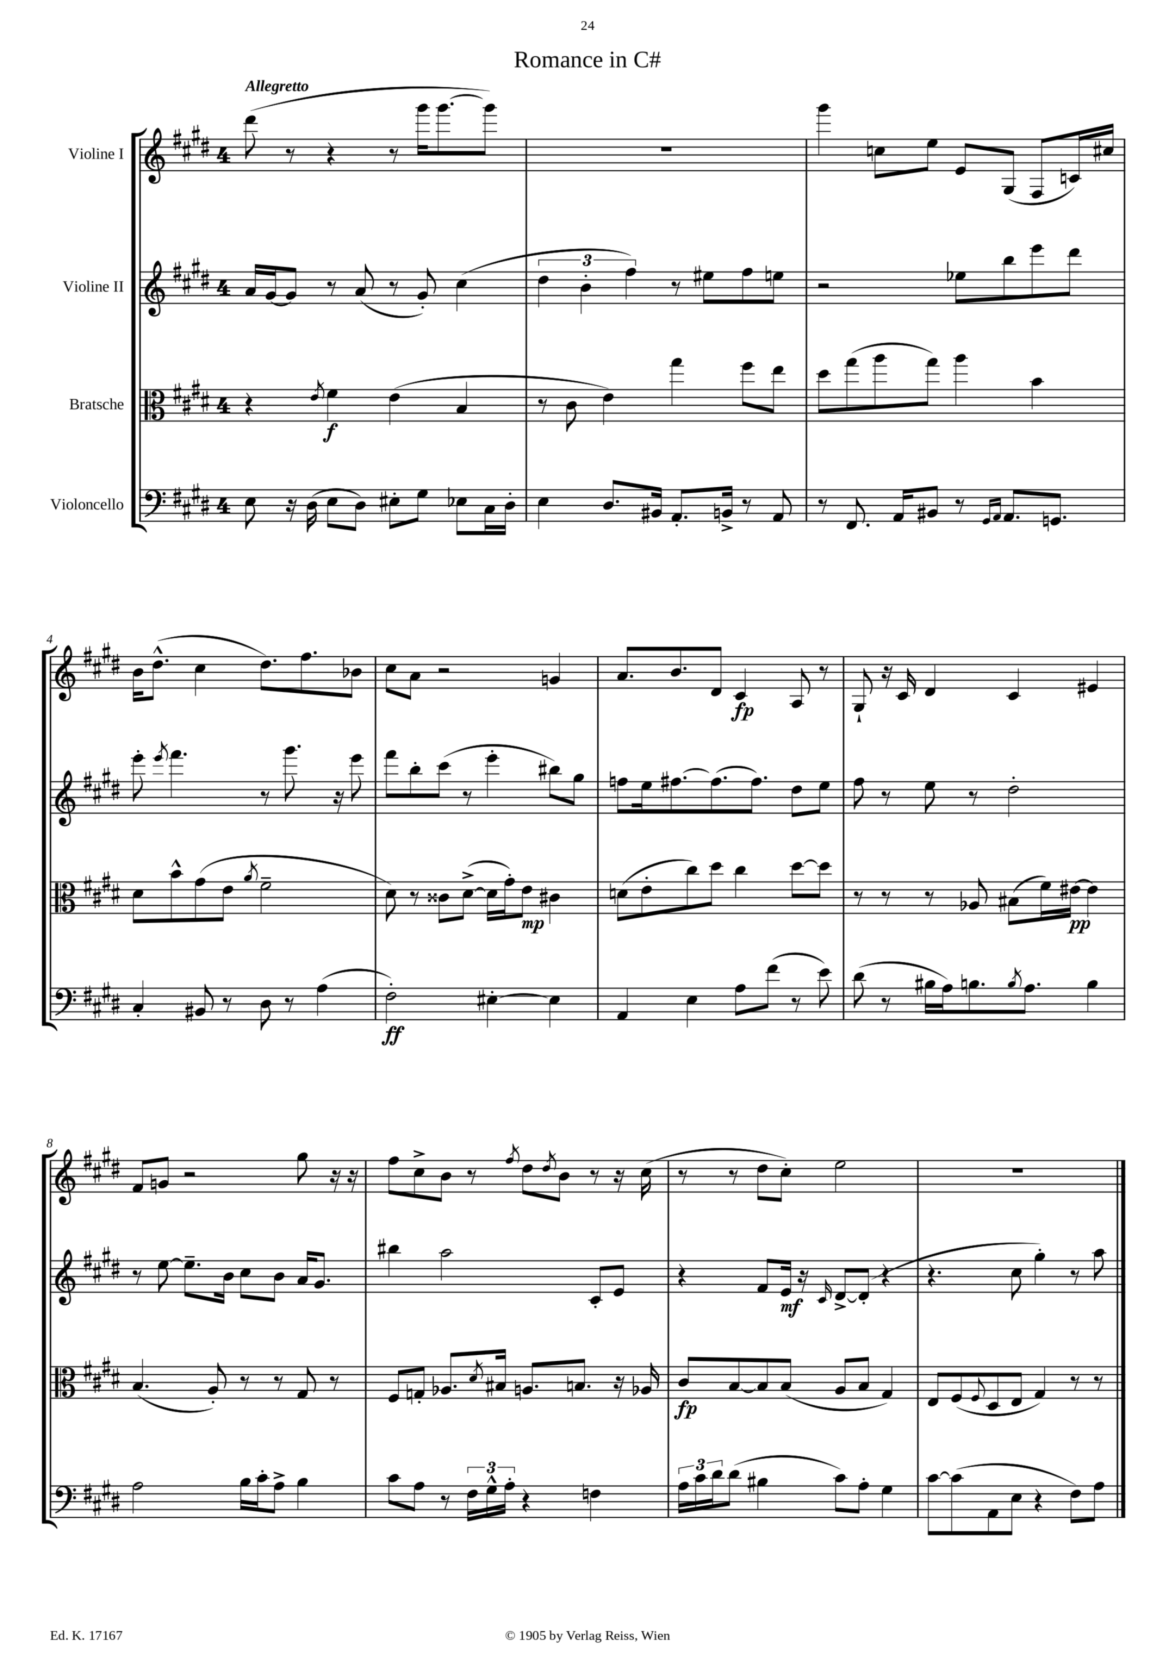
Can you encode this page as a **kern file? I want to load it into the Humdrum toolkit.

**kern	**dynam	**kern	**dynam	**kern	**dynam	**kern	**dynam
*part4	*part4	*part3	*part3	*part2	*part2	*part1	*part1
*staff4	*staff4	*staff3	*staff3	*staff2	*staff2	*staff1	*staff1
*I"Violoncello	*	*I"Bratsche	*	*I"Violine II	*	*I"Violine I	*
*clefF4	*	*clefC3	*	*clefG2	*	*clefG2	*
*k[f#c#g#d#]	*	*k[f#c#g#d#]	*	*k[f#c#g#d#]	*	*k[f#c#g#d#]	*
*M4/4	*	*M4/4	*	*M4/4	*	*M4/4	*
=1	=1	=1	=1	=1	=1	=1	=1
!	!	!	!	!	!	!LO:TX:a:B:t=Allegretto	!
8E\	.	4r	.	16a/LL	.	(8ddd#\	.
.	.	.	.	[16g#/J	.	.	.
16r	.	.	.	8g#/J]	.	8r	.
(16D#\	.	.	.	.	.	.	.
.	.	8qe/	.	.	.	.	.
8E\L	.	4f#\	f	8r	.	4r	.
8D#\J)	.	.	.	(8a/	.	.	.
8E#X'\L	.	(4e\	.	8r	.	8r	.
8G#\J	.	.	.	8g#'/)	.	16ggg#\KL	.
.	.	.	.	.	.	[8.ggg#\	.
8E-X\L	.	4B/	.	(4cc#\	.	.	.
16C#\L	.	.	.	.	.	8ggg#\J])	.
16D#'\JJ	.	.	.	.	.	.	.
=2	=2	=2	=2	=2	=2	=2	=2
4E\	.	8r	.	6dd#\	.	1r	.
.	.	8c#\	.	.	.	.	.
.	.	.	.	6b'\	.	.	.
8.D#/L	.	4e\)	.	.	.	.	.
.	.	.	.	6ff#\)	.	.	.
16BB#X/Jk	.	.	.	.	.	.	.
8.AA'/L	.	4gg#\	.	8r	.	.	.
.	.	.	.	8ee#X\L	.	.	.
16BBn^/Jk	.	.	.	.	.	.	.
8r	.	8ff#\L	.	8ff#\	.	.	.
8AA/	.	8ee\J	.	8een\J	.	.	.
=3	=3	=3	=3	=3	=3	=3	=3
8r	.	8dd#\L	.	2r	.	4ggg#\	.
8.FF#/	.	(8gg#\	.	.	.	.	.
.	.	8aa\	.	.	.	8ccn\L	.
16AA/KL	.	.	.	.	.	.	.
8BB#X/J	.	8gg#\J)	.	.	.	8ee\J	.
8r	.	4aa\	.	8ee-X\L	.	8e/L	.
16qqGG#/LL	.	.	.	.	.	.	.
16qqAA/JJ	.	.	.	.	.	.	.
8.AA/L	.	.	.	8bb\	.	(8G#/J	.
.	.	4b\	.	8eee\	.	8F#/L	.
8.GGn/J	.	.	.	.	.	.	.
.	.	.	.	8ddd#\J	.	16cn/L)	.
.	.	.	.	.	.	16cc#X/JJ	.
!!LO:LB:g=z
=4	=4	=4	=4	=4	=4	=4	=4
4C#'/	.	8d#\L	.	8eee'\	.	16b\KL	.
.	.	.	.	.	.	(8.dd#^^\J	.
.	.	.	.	8qeee/	.	.	.
.	.	8b^^\	.	4.fff#\	.	.	.
8BB#X/	.	(8g#\	.	.	.	4cc#\	.
8r	.	8e\J	.	.	.	.	.
.	.	8qa/	.	.	.	.	.
8D#\	.	2f#~\	.	8r	.	8.dd#\L)	.
8r	.	.	.	8.ggg#\	.	.	.
.	.	.	.	.	.	8.ff#\	.
(4A\	.	.	.	.	.	.	.
.	.	.	.	16r	.	.	.
.	.	.	.	8eee\	.	8b-X\J	.
=5	=5	=5	=5	=5	=5	=5	=5
2F#'\)	ff	8d#\)	.	8fff#\L	.	8cc#\L	.
.	.	8r	.	8bb'\	.	8a\J	.
.	.	8c##X\L	.	(8ccc#\J	.	2r	.
.	.	([8d#^\J	.	8r	.	.	.
[4E#X'\	.	16d#\LL]	.	4eee'\	.	.	.
.	.	16g#'\J)	.	.	.	.	.
.	.	8e\J	mp	.	.	.	.
4E#\]	.	4c#X\	.	8bb#X\L)	.	4gn/	.
.	.	.	.	8gg#\J	.	.	.
=6	=6	=6	=6	=6	=6	=6	=6
4AA/	.	(8dn\L	.	8ffn\L	.	8.a/L	.
.	.	8e'\	.	16ee\k	.	.	.
.	.	.	.	[8.ff#X\	.	8.b/	.
4E\	.	8cc#\)	.	.	.	.	.
.	.	8dd#\J	.	(8.ff#\]	.	8d#/J	.
8A\L	.	4cc#\	.	.	.	4c#/	fp
.	.	.	.	8.ff#\J)	.	.	.
(8f#\J	.	.	.	.	.	.	.
8r	.	[8dd#\L	.	8dd#\L	.	8A/	.
8e\)	.	8dd#\J]	.	8ee\J	.	8r	.
=7	=7	=7	=7	=7	=7	=7	=7
(8d#\	.	8r	.	8ff#\	.	8G#`/	.
8r	.	8r	.	8r	.	16r	.
.	.	.	.	.	.	16c#/	.
16B#X\LL	.	8r	.	8ee\	.	4d#/	.
16A\J)	.	.	.	.	.	.	.
8.Bn\	.	8A-X/	.	8r	.	.	.
.	.	(8B#X\L	.	2dd#'\	.	4c#/	.
8qB/	.	.	.	.	.	.	.
8.A\J	.	.	.	.	.	.	.
.	.	16f#\L)	.	.	.	.	.
.	.	[16e#X\JJ	pp	.	.	.	.
4B\	.	4e#\]	.	.	.	4e#X/	.
!!LO:LB:g=z
=8	=8	=8	=8	=8	=8	=8	=8
2A\	.	(4.B/	.	8r	.	8f#/L	.
.	.	.	.	[8ee\	.	8gn/J	.
.	.	.	.	8.ee~\L]	.	2r	.
.	.	8A'/)	.	.	.	.	.
.	.	.	.	16b\Jk	.	.	.
16B\LL	.	8r	.	8cc#\L	.	.	.
16c#'\J	.	.	.	.	.	.	.
8A^\J	.	8r	.	8b\J	.	.	.
4B\	.	8G#/	.	16a/KL	.	8gg#\	.
.	.	.	.	8.g#/J	.	.	.
.	.	8r	.	.	.	16r	.
.	.	.	.	.	.	16r	.
=9	=9	=9	=9	=9	=9	=9	=9
8c#\L	.	8F#/L	.	4bb#X\	.	8ff#\L	.
8A\J	.	8Gn'/J	.	.	.	8cc#^\	.
8r	.	8.A-X/L	.	2aa\	.	8b\J	.
24F#\LL	.	.	.	.	.	8r	.
24G#^^\	.	.	.	.	.	.	.
.	.	8qd#/	.	.	.	.	.
.	.	16B#X/Jk	.	.	.	.	.
24A'\JJ	.	.	.	.	.	.	.
.	.	.	.	.	.	8qff#/	.
4r	.	8.An/L	.	.	.	8dd#\L	.
.	.	.	.	.	.	8qdd#/	.
.	.	.	.	.	.	8b\J	.
.	.	8.Bn/J	.	.	.	.	.
4Fn\	.	.	.	8c#'/L	.	8r	.
.	.	16r	.	8e/J	.	16r	.
.	.	16A-X/	.	.	.	(16cc#\	.
=10	=10	=10	=10	=10	=10	=10	=10
24A\LL	.	8c#/L	fp	4r	.	8r	.
24c#\	.	.	.	.	.	.	.
24d#\J	.	.	.	.	.	.	.
(8d#\J	.	[8B/	.	.	.	8r	.
4B#X\	.	8B/]	.	8f#/L	.	8dd#\L	.
.	.	(8B/J	.	16e/Jk	mf	8cc#'\J)	.
.	.	.	.	16r	.	.	.
.	.	.	.	16qqc#/	.	.	.
8c#\L)	.	8A/L	.	[8d#^/L	.	2ee\	.
8A'\J	.	8B/J	.	(8d#'/J]	.	.	.
4G#\	.	4G#/)	.	4r	.	.	.
=11	=11	=11	=11	=11	=11	=11	=11
[8c#\L	.	8E/L	.	4.r	.	1r	.
(8c#\]	.	(8F#/	.	.	.	.	.
.	.	8qqF#/	.	.	.	.	.
8AA\	.	8D#/	.	.	.	.	.
8E\J	.	8E/J	.	8cc#\	.	.	.
4r	.	4G#/)	.	4gg#'\)	.	.	.
8F#\L)	.	8r	.	8r	.	.	.
8A\J	.	8r	.	8aa\	.	.	.
==	==	==	==	==	==	==	==
*-	*-	*-	*-	*-	*-	*-	*-
